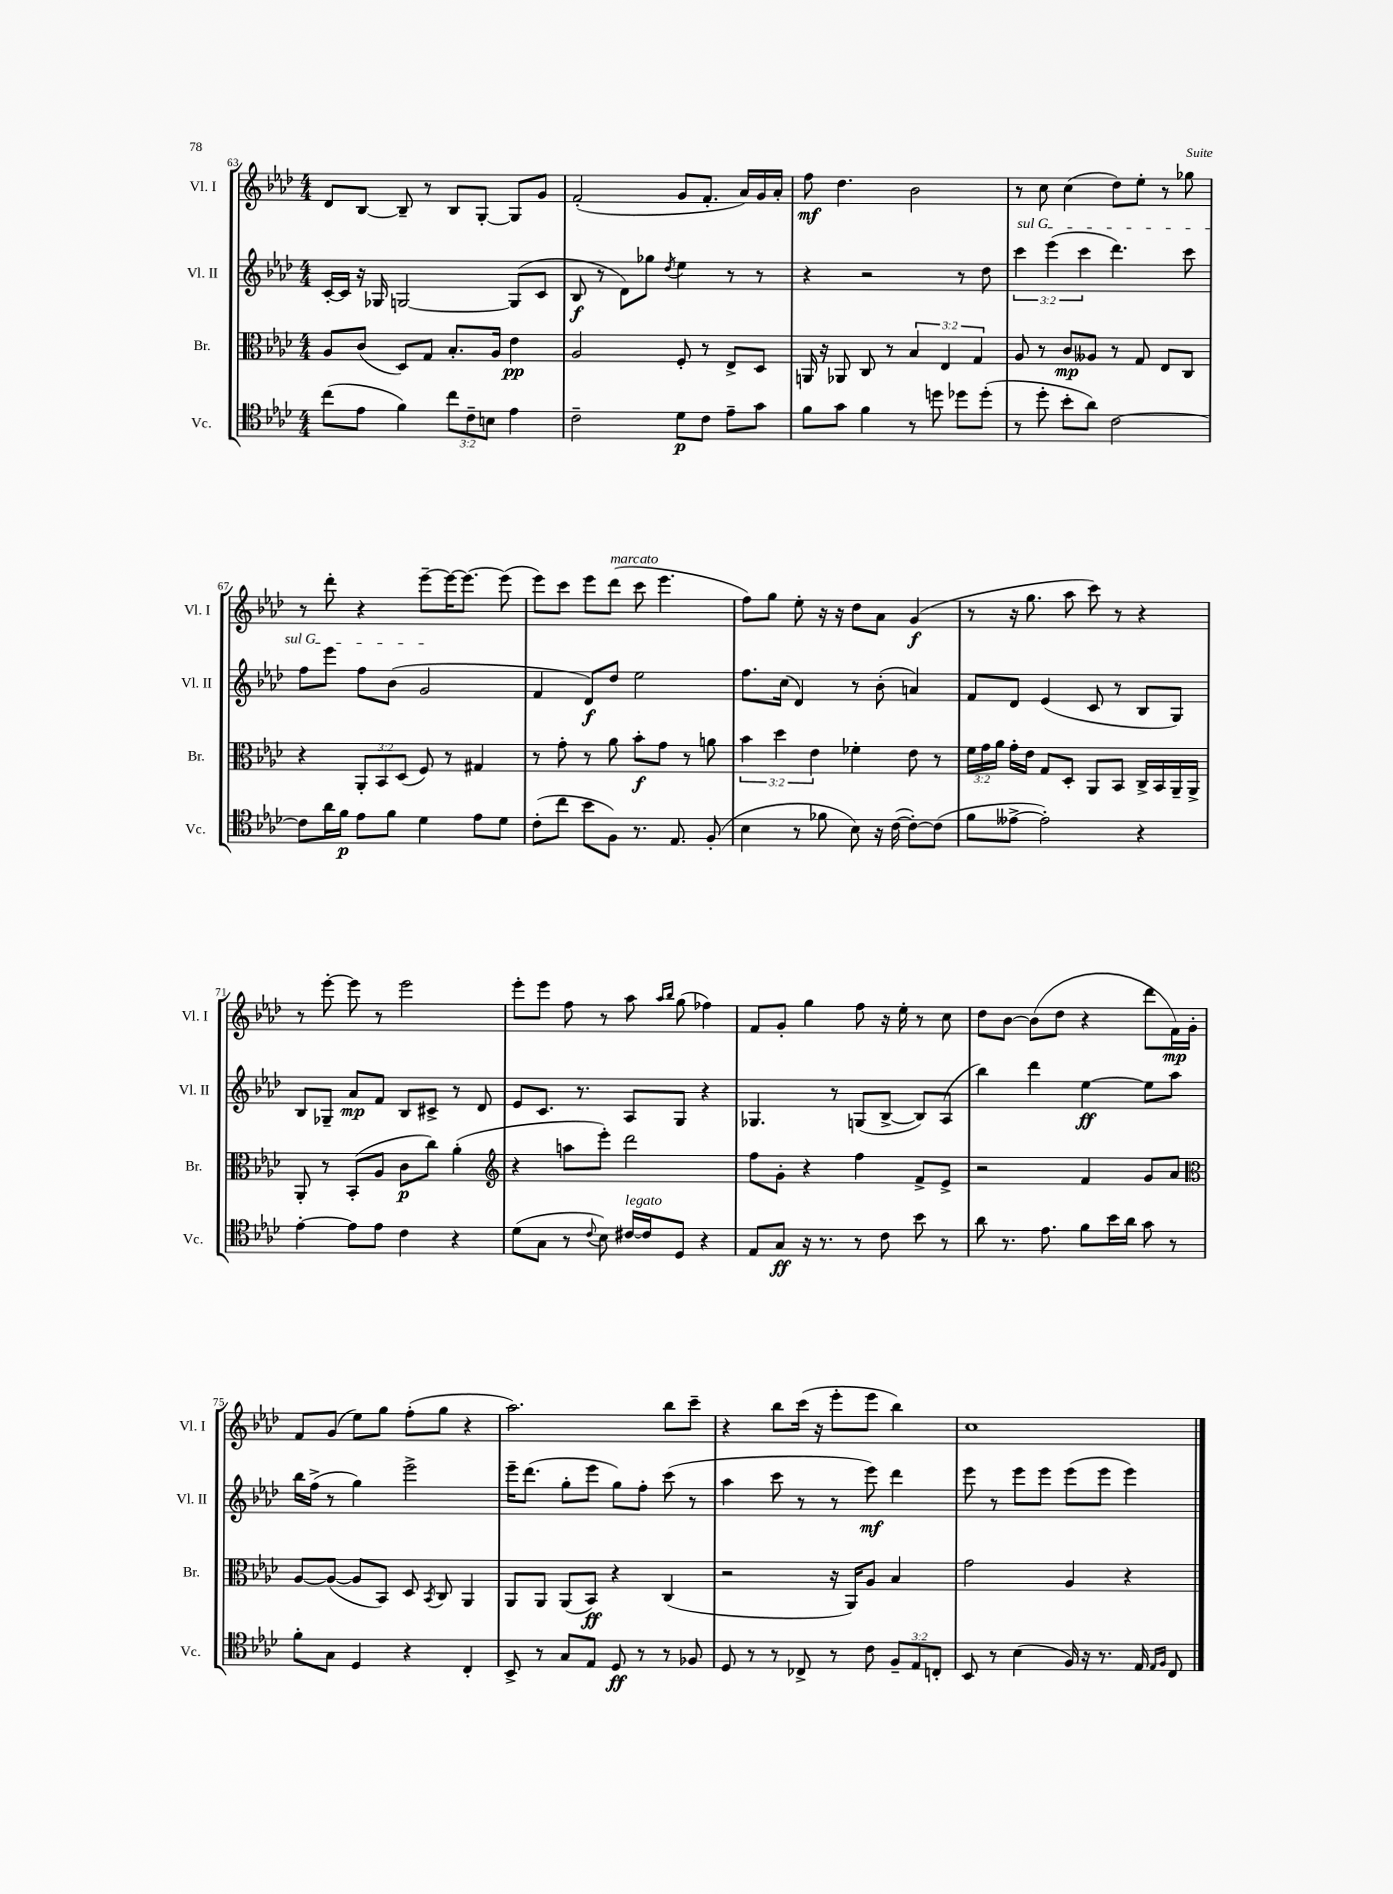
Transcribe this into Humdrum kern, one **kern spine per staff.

**kern	**kern	**kern	**kern
*staff4	*staff3	*staff2	*staff1
*clefC4	*clefC3	*clefG2	*clefG2
*k[b-e-a-d-]	*k[b-e-a-d-]	*k[b-e-a-d-]	*k[b-e-a-d-]
*M4/4	*M4/4	*M4/4	*M4/4
(8cc	8A-	[16c'	8d-
.	.	16c]	.
8e-	(8c	16r	[8B-
.	.	16G-	.
4f)	8D-)	[2G	8B-~]
.	8G	.	8r
12cc	8.B-'	.	8B-
12c~	.	.	.
.	.	.	[8G'
12B	.	.	.
.	16A-	.	.
4e-	4e-	(8G]	8G]
.	.	8c	8g
=	=	=	=
2c~	2A-	8B-	(2f'
.	.	8r	.
.	.	8d-)	.
.	.	8gg-	.
.	.	8qdd-	.
8d-	8F'	4ee-	8g
8c	8r	.	8.f'
8e-~	8E-^	8r	.
.	.	.	16a-)
8g	8D-	8r	16g
.	.	.	16a-'
=	=	=	=
8f	16AA	4r	8ff
.	16r	.	.
8g	8AA-	.	4.dd-
4f	8C	2r	.
.	8r	.	.
8r	6B-	.	2b-
8dd	.	.	.
.	6E-	.	.
8dd-	.	8r	.
.	6G	.	.
(8dd-'	.	8dd-	.
=	=	=	=
8r	8A-	6ccc	8r
8dd-'	8r	.	8cc
.	.	(6eee-	.
8b-'	8c	.	(4cc
.	.	6ccc	.
8a-)	8A--	.	.
[2c	8r	4.ddd-)	8dd-)
.	8G	.	8ee-'
.	8E-	.	8r
.	8C	8ccc	8gg-
=	=	=	=
8c]	4r	8ff	8r
16a-	.	8eee-	8ddd-'
16f	.	.	.
8e-	12AA-'	8ff	4r
.	12BB-	.	.
8f	.	(8b-	.
.	(12D-	.	.
4d-	8F)	2g	[8eee-~
.	8r	.	16eee-_
.	.	.	8.eee-_
8e-	4G#	.	.
8d-	.	.	(8eee-]
=	=	=	=
(8c'	8r	4f	8eee-)
8cc	8g'	.	8ccc
8b-	8r	8d-)	8eee-
8F)	8a-	8dd-	(8ddd-
8.r	8b-'	2ee-	8ccc
.	8g	.	4.eee-
8.E-	.	.	.
.	8r	.	.
(8F'	8a	.	.
=	=	=	=
4B-	6b-	8.ff	8ff)
.	.	.	8gg
.	6dd-	.	.
.	.	(16cc	.
8r	.	4d-)	8ee-'
.	6e-	.	.
8f-	.	.	16r
.	.	.	16r
8B-)	4f-'	8r	8dd-
16r	.	(8b-'	8a-
([16c	.	.	.
8c'_)	8e-	4a)	(4g
(8c]	8r	.	.
=	=	=	=
8f	24f	8f	8r
.	24g	.	.
.	24a-	.	.
[8e--^	16g'	8d-	16r
.	16e-	.	8.gg
2e--'])	8G	(4e-	.
.	8D-'	.	8aa-
.	8AA-	8c	8ccc)
.	8BB-	8r	8r
4r	16C^	8B-	4r
.	16BB-	.	.
.	16AA-~	8G)	.
.	16AA-^	.	.
=	=	=	=
[4e-'	8AA-'	8B-	8r
.	8r	8G-~	[8eee-'
8e-]	(8BB-'	8a-	8eee-]
8e-	8A-	8f	8r
4c	8c	8B-	2eee-
.	8cc)	8c#^	.
4r	(4a-'	8r	.
.	.	8d-	.
=	=	=	=
*	*clefG2	*	*
(8d-	4r	8e-	8eee-'
8G	.	8.c	8eee-
8r	8aa	.	8ff
.	.	8.r	.
8qqc	.	.	.
8B-)	8eee-')	.	8r
[16c#	2ddd-	8A-	8aa-
16c#]	.	.	.
.	.	.	16qqaa-
.	.	.	16qqbb-
8D-	.	8G	(8gg
4r	.	4r	4ff-)
=	=	=	=
8E-	8ff	4.G-	8f
8G	8g'	.	8g'
16r	4r	.	4gg
8.r	.	.	.
.	.	8r	.
8r	4ff	(8G	8ff
8c	.	[8B-^	16r
.	.	.	16ee-'
8b-	8f^	8B-])	8r
8r	8e-^	(8A-	8cc
=	=	=	=
8a-	2r	4bb-)	8dd-
8.r	.	.	[8b-
.	.	4ddd-	(8b-]
8.e-	.	.	.
.	.	.	8dd-
8f	4f	[4ee-	4r
16b-	.	.	.
16a-	.	.	.
8g	8g	8ee-]	8ddd-
8r	8a-	8aa-	16f)
.	.	.	16g'
=	=	=	=
*	*clefC3	*	*
8f'	[8A-	16bb-	8f
.	.	(16ff^	.
8G	(8A-_	8r	(8g
4D-	8A-]	4gg)	8ee-)
.	8BB-)	.	8gg
4r	8D-	2eee-^	(8ff'
.	8qBB-	.	.
.	8C	.	8gg
4C'	4AA-	.	4r
=	=	=	=
8BB-^	8AA-	16eee-~	2.aa-)
.	.	(8.ddd-	.
8r	8AA-	.	.
8G	(8AA-	8gg'	.
8E-	8BB-)	8eee-	.
8D-	4r	8gg)	.
8r	.	8ff'	.
8r	(4C	(8ccc	8bb-
8F-	.	8r	8ccc~
=	=	=	=
8D-	2r	4aa-	4r
8r	.	.	.
8r	.	8ccc	8bb-
8C-^	.	8r	(16ccc
.	.	.	16r
8r	16r	8r	8eee-'
.	16AA-)	.	.
8c	8A-	8eee-)	8eee-
12F~	4B-	4ddd-	4bb-)
12E-	.	.	.
12C'	.	.	.
=	=	=	=
8BB-	2g	8eee-	1cc
8r	.	8r	.
(4B-	.	8eee-	.
.	.	8eee-	.
16F)	4A-	(8eee-	.
16r	.	.	.
8.r	.	8eee-	.
.	4r	4eee-)	.
16E-	.	.	.
16qqE-	.	.	.
16qqF	.	.	.
8C	.	.	.
==	==	==	==
*-	*-	*-	*-
